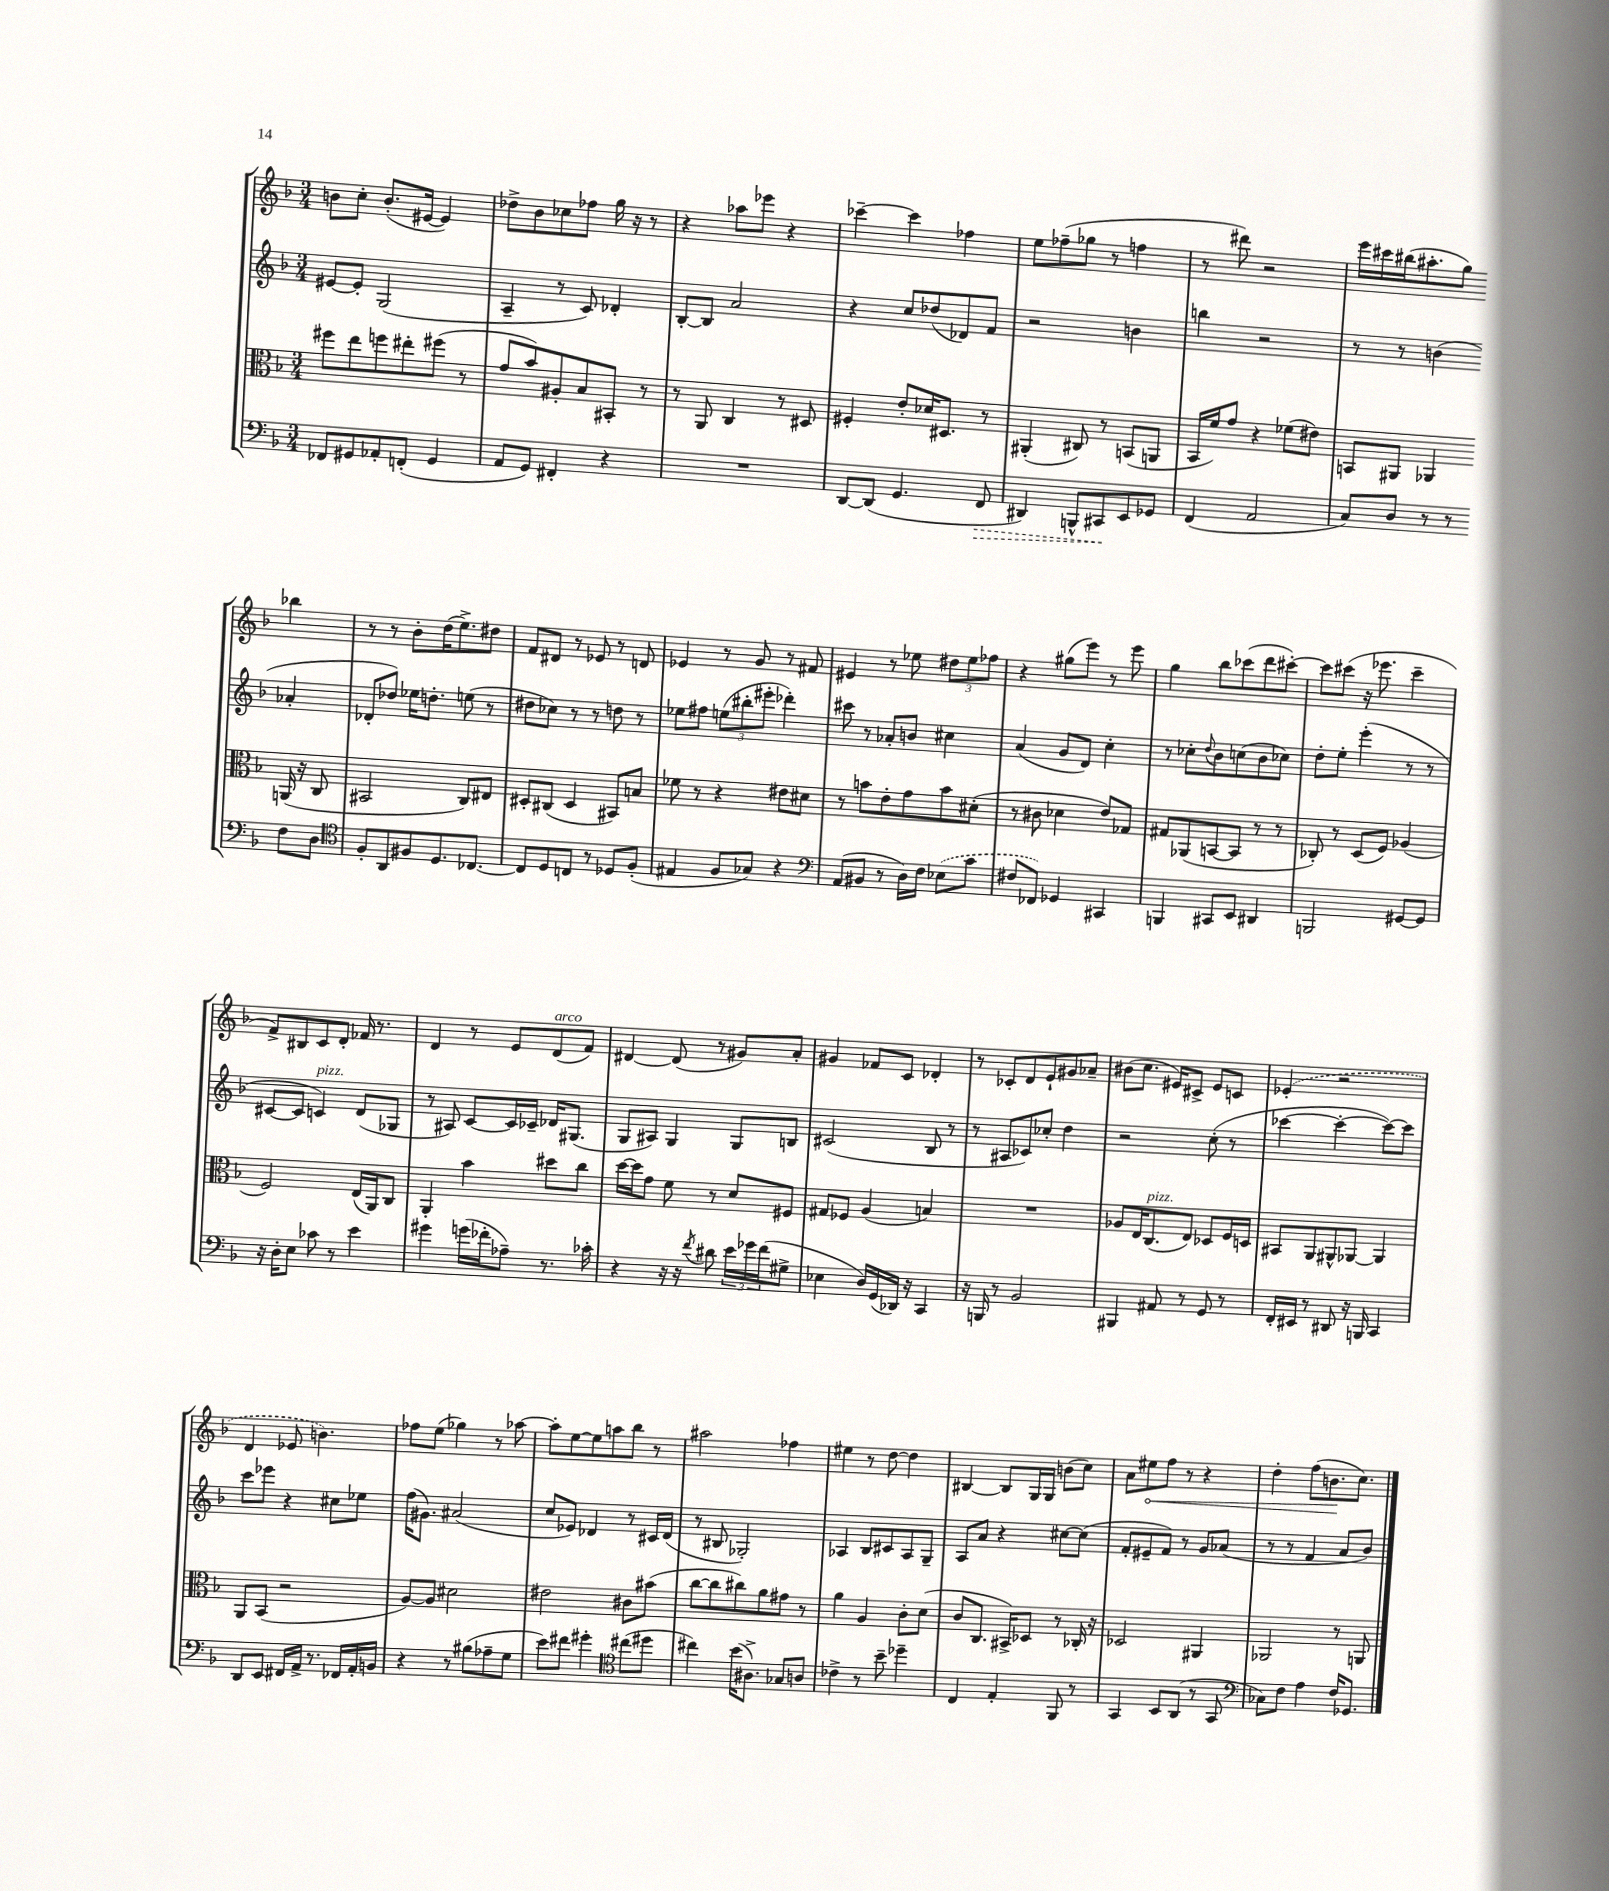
<<
\new StaffGroup <<
\new Staff = "s0" {
    \clef treble \key f \major \numericTimeSignature \time 3/4
    b'8 c''8-. b'8.-.( eis'16~ eis'4) |
    des''8-> bes'8 ces''8 fes''8 g''16 r16 r8 |
    r4 aes''8 ees'''8 r4 |
    ces'''4~-- ces'''4 fes''4 |
    e''8 fes''8--( ges''8 r8 f''4 |
    r8 dis'''8) r2 |
    e'''16 cis'''16 bis''16( ais''8.-. g''8) bes''4 |
    r8 r8 bes'8-. d''16( e''8.->) dis''8 |
    f'8 dis'8 r8 ees'8 r8 d'8 |
    ees'4 r8 g'8 r8 fis'8 |
    eis'4 r8 ees''8 \tuplet 3/2 { dis''8 ees''8 fes''8 } |
    r4 gis''8( e'''8) r8 e'''8 |
    g''4 bes''8 ces'''8( d'''8 cis'''8~-.) |
    cis'''8 cis'''8( r16 ees'''8. cis'''4-- |
    f'8->) bis8 c'8 d'8-. fes'16 r8. |
    d'4 r8 e'8 d'8^\markup { \italic "arco" }( f'8) |
    dis'4~ dis'8( r8 gis'8) a'8-. |
    gis'4 fes'8 c'8 des'4-. |
    r8 ces'8-. d'8 e'8-! gis'8 aes'8-- |
    bis'8( c''8. eis'16) cis'8-> eis'8 c'8 |
    \once \slurDashed ees'4-.( r2 |
    d'4 ees'8 b'4.) |
    fes''8 e''8( ges''4) r8 aes''8~ |
    aes''8-. e''8~ e''8 a''8 bes''8 r8 |
    ais''2 fes''4 |
    eis''4 r8 d''8~ d''4 |
    bis4~ bis8 g16 g16 b'8( c''8) |
    a'8 \once \override Hairpin.circled-tip = ##t eis''8\< f''8 r8 r4 |
    d''4-. f''8( b'8.\! c''8.) \bar "|." |
}
\new Staff = "s1" {
    \clef treble \key f \major \numericTimeSignature \time 3/4
    eis'8~ eis'8-. g2( |
    a4-- r8 c'8) des'4-. |
    bes8~-. bes8 a'2 |
    r4 c''8 des''8( des'8) f'8 |
    r2 b'4 |
    b''4 r2 |
    r8 r8 b'4( aes'4-. |
    des'8-. des''8) ees''16 d''8.-. e''8( r8 |
    dis''8 ces''8) r8 r8 d''8 r8 |
    ees''8 fis''8 \tuplet 3/2 { e''8( bis''8-. eis'''8-. } des'''4-.) |
    cis'''8 r8 aes'8-. b'8 cis''4 |
    a'4( g'8 d'8) c''4-. |
    r8 ces''8-. \appoggiatura { d''8 } bes'8 c''8( bes'8 ces''8) |
    d''8-. e''8-. e'''4-.( r8 r8 |
    cis'8~ cis'8 c'4^\markup { \italic "pizz." }) d'8( ges8 |
    r8 ais8) c'8~ c'16 ces'16-- des'16 gis8.( |
    g8 ais8) g4 g8 b8 |
    cis'2( bes8 r8 |
    r8 ais8 ces'8) ces''8-. d''4 |
    r2 c''8-.( r8 |
    ces'''4~ ces'''4~-. ces'''8~) ces'''8 |
    c'''8 ees'''8 r4 cis''8 ees''8 |
    f''16( gis'8.) ais'2( |
    c''8 ees'8) des'4 r8 cis'16 des'16( |
    r8 bis8 ges2-.) |
    aes4 bes8 cis'8 aes8 g8-- |
    a8 a'8 r4 cis''8~ cis''8( |
    f'8-. eis'8-- f'8) r8 g'8 aes'8( |
    r8 r8 f'4 a'8 bes'8) \bar "|." |
}
\new Staff = "s2" {
    \clef alto \key f \major \numericTimeSignature \time 3/4
    fis''8 e''8 f''8 eis''8-. fis''8( r8 |
    g'8 bes'8) ais8-. bes8 bis,8-. r8 |
    r8 a,8 c4 r8 dis8 |
    fis4-. e'8-. des'16 dis8. r8 |
    ais,4-.( cis8) r8 b,8( a,8 |
    bes,16 f'16) g'8 r4 fes'8( eis'8) |
    b,8 ais,8 aes,4 a,16( r16 c8 |
    bis,2 c8) eis8 |
    dis8-. cis8( dis4 bis,8) b8 |
    fes'8 r8 r4 eis'8 dis'8 |
    r8 b'8 e'8-. g'8 b'8 dis'8-.( |
    r8 cis'8 des'4 e'8) ges8 |
    gis8 aes,8( b,8~ b,8 r8 r8 |
    ces8-.) r8 d8( f8) aes4( |
    f2) e16( a,16) c8 |
    a,4-. bes'4 dis''8 c''8 |
    d''16~ d''16 g'8 f'8 r8 d'8 fis8 |
    gis8 fes8 a4( b4) |
    R2. |
    aes8 e16 c8.^\markup { \italic "pizz." }( e8) des8 f16 d16 |
    bis,8 a,8 ais,8-^ aes,8~ aes,4 |
    a,8 bes,8( r2 |
    a8~) a8 dis'2 |
    eis'2 cis'8 bis'8( |
    c''8~ c''8 cis''8) a'8 gis'8 r8 |
    a'4 a4 c'8-. d'8( |
    c'8 c8. bis,16->) des8 r8 ces16-. r16 |
    des2 ais,4 |
    aes,2 r8 a,8 \bar "|." |
}
\new Staff = "s3" {
    \clef bass \key f \major \numericTimeSignature \time 3/4
    fes,8 gis,8 aes,8-. f,8-.( gis,4 |
    a,8 g,8) fis,4-. r4 |
    R2. |
    d,8~ d,8( g,4. \once \override Hairpin.style = #'dashed-line f,8\> |
    dis,4) b,,8-^ cis,8\! e,8 ges,8 |
    f,4( a,2 |
    c8) d8 r8 r8 f8 d8 |
    \clef tenor f8-. a,8 fis8 d8. ces8.~ |
    ces8 d8 c8 r8 des8 f8-.( |
    eis4 f8 ges8) r4 |
    \clef bass a,8( bis,8 r8 d16) f16 \once \slurDashed ees8( c'8 |
    fis8 fes,8) ges,4 cis,4 |
    b,,4 cis,8 e,8 dis,4 |
    b,,2 gis,8~ gis,8 |
    r16 d16-. e8 ces'8 r8 e'4 |
    gis'4 g'16( fes'16-. aes8--) r8. ces'16-. |
    r4 r16 r16 \acciaccatura { f'8 } dis'8 \tuplet 3/2 { e'16 ges'16 f'16( } gis8-> |
    ees4 d16) g,16( des,16) r16 c,4 |
    r16 b,,16 r8 bes,2 |
    bis,,4 ais,8 r8 g,8 r8 |
    f,16-. eis,16 r8 dis,8 r16 b,,16 c,4 |
    d,8 e,8 fis,16 a,16-> r8. fes,16 a,16-. b,16 |
    r4 r8 bis8( aes8-- g8 |
    e'8) fis'8 gis'4-. \clef tenor cis''8( dis''8 |
    cis''4) bes'16( ais8.->) ges8 a8 |
    ces'4-> r8 bes'8-- des''4-- |
    c4 e4-. f,8 r8 |
    g,4 bes,8 a,8( r8 g,8 |
    \clef bass ces8) f8 a4 f16 ges,8. \bar "|." |
}
>>
>>
\layout { \context { \Score \remove "Bar_number_engraver" } }
